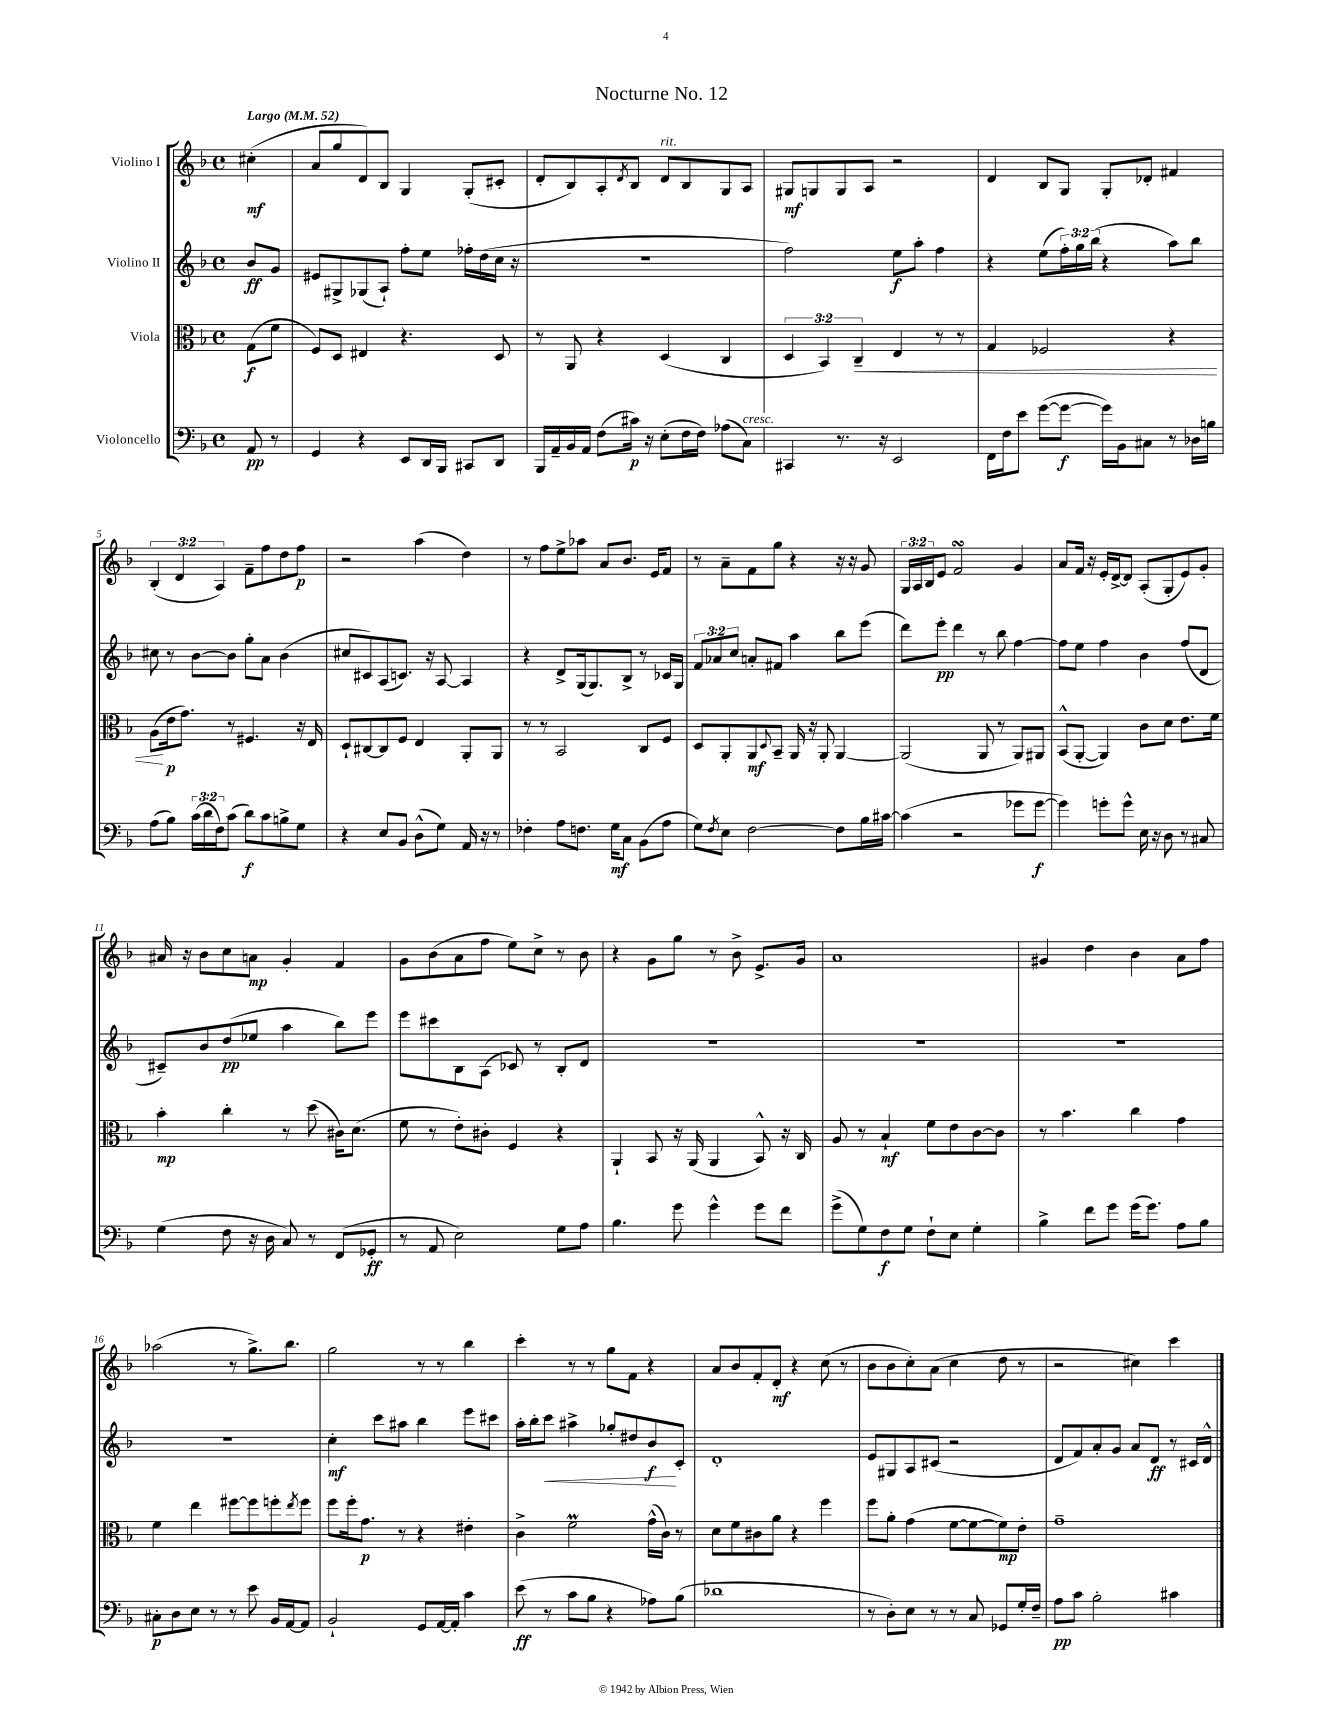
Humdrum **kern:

**kern	**dynam	**kern	**dynam	**kern	**dynam	**kern	**dynam
*part4	*part4	*part3	*part3	*part2	*part2	*part1	*part1
*staff4	*staff4	*staff3	*staff3	*staff2	*staff2	*staff1	*staff1
*I"Violoncello	*	*I"Viola	*	*I"Violino II	*	*I"Violino I	*
*clefF4	*	*clefC3	*	*clefG2	*	*clefG2	*
*k[b-]	*	*k[b-]	*	*k[b-]	*	*k[b-]	*
*M4/4	*	*M4/4	*	*M4/4	*	*M4/4	*
*met(c)	*	*met(c)	*	*met(c)	*	*met(c)	*
*MM52	*	*MM52	*	*MM52	*	*MM52	*
=	=	=	=	=	=	=	=
!	!	!	!	!	!	!LO:TX:a:B:t=Largo	!
8AA/	pp	(8G\L	f	8b-/L	ff	(4cc#X'\	mf
8r	.	8f\J	.	8g/J	.	.	.
=1	=1	=1	=1	=1	=1	=1	=1
4GG/	.	8F/L)	.	8e#X/L	.	8a/L	.
.	.	8D/J	.	8G#X^/	.	8gg/	.
4r	.	4E#X/	.	(8G-X/	.	8d/)	.
.	.	.	.	8A`/J)	.	8B-/J	.
8EE/L	.	4.r	.	8ff'\L	.	4G/	.
16DD/L	.	.	.	8ee\J	.	.	.
16BBB-/JJ	.	.	.	.	.	.	.
8CC#X/L	.	.	.	16ff-X'\LL	.	(8G'/L	.
.	.	.	.	(16dd\	.	.	.
8DD/J	.	8D/	.	16cc\JJ	.	8c#X'/J	.
.	.	.	.	16r	.	.	.
=2	=2	=2	=2	=2	=2	=2	=2
16BBB-/LL	.	8r	.	1r	.	8d'/L	.
16AA~/	.	.	.	.	.	.	.
16BB-/	.	8AA/	.	.	.	8B-/)	.
16AA/JJ	.	.	.	.	.	.	.
(8F\L	.	4r	.	.	.	8A'/	.
.	.	.	.	.	.	8qd/	.
16c#X\Jk)	p	.	.	.	.	8B-/J	.
16r	.	.	.	.	.	.	.
!	!	!	!	!	!	!LO:TX:a:i:t=rit.	!
(8E'\L	.	(4D/	.	.	.	8d/L	.
16F\L	.	.	.	.	.	8B-/	.
16F\JJ)	.	.	.	.	.	.	.
(8A-X\L	.	4C/	.	.	.	8G/	.
!LO:TX:a:i:t=cresc.	!	!	!	!	!	!	!
8C\J)	.	.	.	.	.	8A/J	.
=3	=3	=3	=3	=3	=3	=3	=3
4CC#X/	.	6D/	.	2ff\)	.	8G#X/L	mf
.	.	.	.	.	.	8Gn/	.
.	.	6BB-/)	.	.	.	.	.
8.r	.	.	.	.	.	8G/	.
!	!	!	!LO:HP:b	!	!	!	!
.	.	6C~/	<	.	.	.	.
.	.	.	.	.	.	8A/J	.
16r	.	.	.	.	.	.	.
2EE/	.	4E/	.	8ee\L	f	2r	.
.	.	.	.	8aa'\J	.	.	.
.	.	8r	.	4ff\	.	.	.
.	.	8r	.	.	.	.	.
=4	=4	=4	=4	=4	=4	=4	=4
16FF\LL	.	4G/	.	4r	.	4d/	.
16F\J	.	.	.	.	.	.	.
8e\J	.	.	.	.	.	.	.
([8g\L	.	2F-X/	.	(8ee\L	.	8B-/L	.
8g\J_	f	.	.	24ff'\L)	.	8G/J	.
.	.	.	.	24gg\	.	.	.
.	.	.	.	(24bb-\JJ	.	.	.
16g\LL])	.	.	.	4r	.	8G'/L	.
16BB-\J	.	.	.	.	.	.	.
8C#X\J	.	.	.	.	.	8d-X'/J	.
8r	.	4r	.	8aa\L)	.	4f#X/	.
16D-X\LL	.	.	.	8bb-\J	.	.	.
16Bn\JJ	.	.	.	.	.	.	.
!!LO:LB:g=z
=5	=5	=5	=5	=5	=5	=5	=5
(8A\L	.	(8A\L	.	8cc#X\	.	(6B-'/	.
8B-\J)	.	16e\k	[ p	8r	.	.	.
.	.	.	.	.	.	6d/	.
.	.	8.g\J)	.	.	.	.	.
(24c\LL	.	.	.	[8b-\L	.	.	.
24d\	.	.	.	.	.	.	.
24F\J)	.	.	.	.	.	6A/)	.
(8c\J	.	8r	.	8b-\J]	.	.	.
8d\L)	f	4.F#X/	.	8gg'\L	.	8f~\L	.
8c\	.	.	.	8a\J	.	8ff\	.
8Bn^\	.	.	.	(4b-\	.	8dd\	.
8G\J	.	16r	.	.	.	8ff\J	p
.	.	16E/	.	.	.	.	.
=6	=6	=6	=6	=6	=6	=6	=6
4r	.	8D`/L	.	8cc#X/L	.	2r	.
.	.	[8C#X/	.	8c#X/)	.	.	.
8E/L	.	8C#/]	.	(8A/	.	.	.
8BB-/J	.	8F/J	.	8.cn/J)	.	.	.
(8D^^\L	.	4E/	.	.	.	(4aa\	.
.	.	.	.	16r	.	.	.
8G\J)	.	.	.	[8A/	.	.	.
16AA/	.	8AA'/L	.	4A/]	.	4dd\)	.
16r	.	.	.	.	.	.	.
8r	.	8AA/J	.	.	.	.	.
=7	=7	=7	=7	=7	=7	=7	=7
4F-X'\	.	8r	.	4r	.	8r	.
.	.	8r	.	.	.	8ff\L	.
8A\L	.	2BB-/	.	8d^/L	.	8ee^\	.
8.Fn\J	.	.	.	(16G/k	.	8aa-X\J	.
.	.	.	.	8.G/)	.	.	.
.	.	.	.	.	.	8a/L	.
16G\KL	mf	.	.	.	.	.	.
8C\J	.	.	.	8B-^/J	.	8.b-/J	.
(8BB-\L	.	8C/L	.	8r	.	.	.
.	.	.	.	.	.	16e/KL	.
8A\J	.	8F/J	.	16c-X/LL	.	8f/J	.
.	.	.	.	16G/JJ	.	.	.
=8	=8	=8	=8	=8	=8	=8	=8
8G\L)	.	8D/L	.	12f/L	.	8r	.
.	.	.	.	12a-X/	.	.	.
8qF/	.	.	.	.	.	.	.
8E\J	.	8AA'/	.	.	.	8a~\L	.
.	.	.	.	12cc/J	.	.	.
[2F\	.	8AA/	mf	8an'/L	.	8f\	.
.	.	8qqD/	.	.	.	.	.
.	.	8BB-~/J	.	8f#X/J	.	8gg\J	.
.	.	16AA/	.	4aa\	.	4r	.
.	.	16r	.	.	.	.	.
.	.	8AA'/	.	.	.	.	.
8F\L]	.	[4AA/	.	8bb-\L	.	16r	.
.	.	.	.	.	.	16r	.
16B-\L	.	.	.	(8eee\J	.	8g/	.
[16c#X\JJ	.	.	.	.	.	.	.
=9	=9	=9	=9	=9	=9	=9	=9
(4c#\]	.	(2AA/]	.	8ddd\L)	.	24G/LL	.
.	.	.	.	.	.	24A/	.
.	.	.	.	.	.	24B-/J	.
.	.	.	.	8eee'\J	pp	8e/J	.
2r	.	.	.	4ddd\	.	2fsSSs/	.
.	.	8AA/	.	8r	.	.	.
.	.	8r	.	8bb-\	.	.	.
8g-X\L	.	8AA/L)	.	[4ff\	.	4g/	.
[8g-\J	f	8AA#X/J	.	.	.	.	.
=10	=10	=10	=10	=10	=10	=10	=10
4g-\])	.	(8BB-^^/L	.	8ff\L]	.	8a/L	.
.	.	[8AA'/J	.	8ee\J	.	16f/Jk	.
.	.	.	.	.	.	16r	.
8gn'\L	.	4AA/])	.	4ff\	.	16e'/LL	.
.	.	.	.	.	.	[16d^/J	.
8g^^\J	.	.	.	.	.	8d/J]	.
16E\	.	8c\L	.	4b-\	.	(8A'/L	.
16r	.	.	.	.	.	.	.
8D\	.	8d\J	.	.	.	8G'/	.
8r	.	8.e\L	.	(8ff/L	.	8e/)	.
8C#X/	.	.	.	8d/J	.	8g'/J	.
.	.	16f\Jk	.	.	.	.	.
!!LO:LB:g=z
=11	=11	=11	=11	=11	=11	=11	=11
(4G\	.	4b-'\	mp	8c#X~/L)	.	16a#X/	.
.	.	.	.	.	.	16r	.
.	.	.	.	8b-/	.	8b-\L	.
8F\	.	4cc'\	.	(8dd/	pp	8cc\	.
16r	.	.	.	8ee-X/J	.	8an\J	mp
16D\	.	.	.	.	.	.	.
8C/)	.	8r	.	4aa\	.	4g'/	.
8r	.	(8dd\	.	.	.	.	.
(8FF/L	.	16c#X\KL)	.	8bb-\L)	.	4f/	.
.	.	(8.d\J	.	.	.	.	.
8GG-X'/J	ff	.	.	8eee\J	.	.	.
=12	=12	=12	=12	=12	=12	=12	=12
8r	.	8f\	.	8eee\L	.	8g\L	.
8AA/	.	8r	.	8ccc#X\	.	(8b-\	.
2E\)	.	8e'\L)	.	8B-\	.	8a\	.
.	.	8c#X'\J	.	(8A\J	.	8ff\J	.
.	.	4F/	.	8c-X/)	.	8ee\L)	.
.	.	.	.	8r	.	8cc^\J	.
8G\L	.	4r	.	8B-'/L	.	8r	.
8A\J	.	.	.	8d/J	.	8b-\	.
=13	=13	=13	=13	=13	=13	=13	=13
4.B-\	.	4AA`/	.	1r	.	4r	.
.	.	8BB-/	.	.	.	8g\L	.
8g\	.	16r	.	.	.	8gg\J	.
.	.	(16AA/	.	.	.	.	.
4g^^\	.	4AA/	.	.	.	8r	.
.	.	.	.	.	.	8b-^\	.
8g\L	.	8BB-^^/)	.	.	.	8.e^/L	.
8f\J	.	16r	.	.	.	.	.
.	.	16C/	.	.	.	16g/Jk	.
=14	=14	=14	=14	=14	=14	=14	=14
(8g^\L	.	8A/	.	1r	.	1a	.
8G\)	.	8r	.	.	.	.	.
8F\	f	4B-`/	mf	.	.	.	.
8G\J	.	.	.	.	.	.	.
8F`\L	.	8f\L	.	.	.	.	.
8E\J	.	8e\	.	.	.	.	.
4G'\	.	[8c\	.	.	.	.	.
.	.	8c\J]	.	.	.	.	.
=15	=15	=15	=15	=15	=15	=15	=15
4B-^\	.	8r	.	1r	.	4g#X/	.
.	.	4.b-\	.	.	.	.	.
8f\L	.	.	.	.	.	4dd\	.
8g\J	.	.	.	.	.	.	.
(16g\KL	.	4cc\	.	.	.	4b-\	.
8.g\J)	.	.	.	.	.	.	.
8A\L	.	4g\	.	.	.	8a\L	.
8B-\J	.	.	.	.	.	8ff\J	.
!!LO:LB:g=z
=16	=16	=16	=16	=16	=16	=16	=16
8C#X'\L	p	4f\	.	1r	.	(2aa-X\	.
8D\	.	.	.	.	.	.	.
8E\J	.	4ee\	.	.	.	.	.
8r	.	.	.	.	.	.	.
8r	.	[8ff#X\L	.	.	.	8r	.
8e\	.	8ff#\]	.	.	.	8.gg^\L)	.
16BB-/LL	.	8ffn'\	.	.	.	.	.
[16AA/J	.	.	.	.	.	8.bb-\J	.
.	.	8qee/	.	.	.	.	.
8AA/J]	.	8ff\J	.	.	.	.	.
=17	=17	=17	=17	=17	=17	=17	=17
2BB-`/	.	8ff\L	.	4cc'\	mf	2gg\	.
.	.	16ff'\k	.	.	.	.	.
.	.	8.g\J	p	.	.	.	.
.	.	.	.	8ccc\L	.	.	.
.	.	8r	.	8aa#X\J	.	.	.
8GG/L	.	4r	.	4bb-\	.	8r	.
[16AA/L	.	.	.	.	.	8r	.
16AA'/JJ]	.	.	.	.	.	.	.
4c\	.	4e#X'\	.	8eee\L	.	4bb-\	.
.	.	.	.	8ccc#X\J	.	.	.
=18	=18	=18	=18	=18	=18	=18	=18
(8e\	ff	4c^\	.	16aa'\LL	.	4ccc'\	.
.	.	.	.	16bb-'\J	.	.	.
!	!	!	!	!	!LO:HP:b	!	!
8r	.	.	.	8ccc\J	<	.	.
8c\L	.	2fM\	.	4aa#X^\	.	8r	.
8B-\J	.	.	.	.	.	8r	.
4r	.	.	.	8gg-X'/L	.	8gg\L	.
.	.	.	.	8dd#X/	.	8f\J	.
8A-X\L)	.	(16g^^\LL	.	8b-/	f	4r	.
.	.	16c\JJ)	.	.	.	.	.
(8B-\J	.	8r	.	8c'/J	[	.	.
=19	=19	=19	=19	=19	=19	=19	=19
1d-X	.	8d\L	.	1d'	.	8a/L	.
.	.	8f\	.	.	.	8b-/	.
.	.	8c#X\	.	.	.	8f'/	.
.	.	8a\J	.	.	.	8d'/J	mf
.	.	4r	.	.	.	4r	.
.	.	4ff\	.	.	.	(8cc\	.
.	.	.	.	.	.	8r	.
=20	=20	=20	=20	=20	=20	=20	=20
8r	.	8ff\L	.	8e/L	.	8b-\L	.
8D'\L)	.	8a'\J	.	8G#X/	.	8b-\	.
8E\J	.	(4g\	.	8A/	.	8cc'\)	.
8r	.	.	.	(8c#X/J	.	(8a\J	.
8r	.	[8f\L	.	2r	.	4cc\	.
8C/	.	8f\_	.	.	.	.	.
8GG-X/L	.	8f\])	mp	.	.	8dd\	.
16G'/L	.	8e'\J	.	.	.	8r	.
16F~/JJ	.	.	.	.	.	.	.
=21	=21	=21	=21	=21	=21	=21	=21
8A\L	pp	1g~	.	8d/L	.	2r	.
8c\J	.	.	.	8f/)	.	.	.
2B-'\	.	.	.	8a'/	.	.	.
.	.	.	.	8g/J	.	.	.
.	.	.	.	8a/L	.	4cc#X\)	.
.	.	.	.	8d/J	ff	.	.
4c#X\	.	.	.	8r	.	4ccc\	.
.	.	.	.	16c#X/LL	.	.	.
.	.	.	.	16d^^/JJ	.	.	.
==	==	==	==	==	==	==	==
*-	*-	*-	*-	*-	*-	*-	*-
